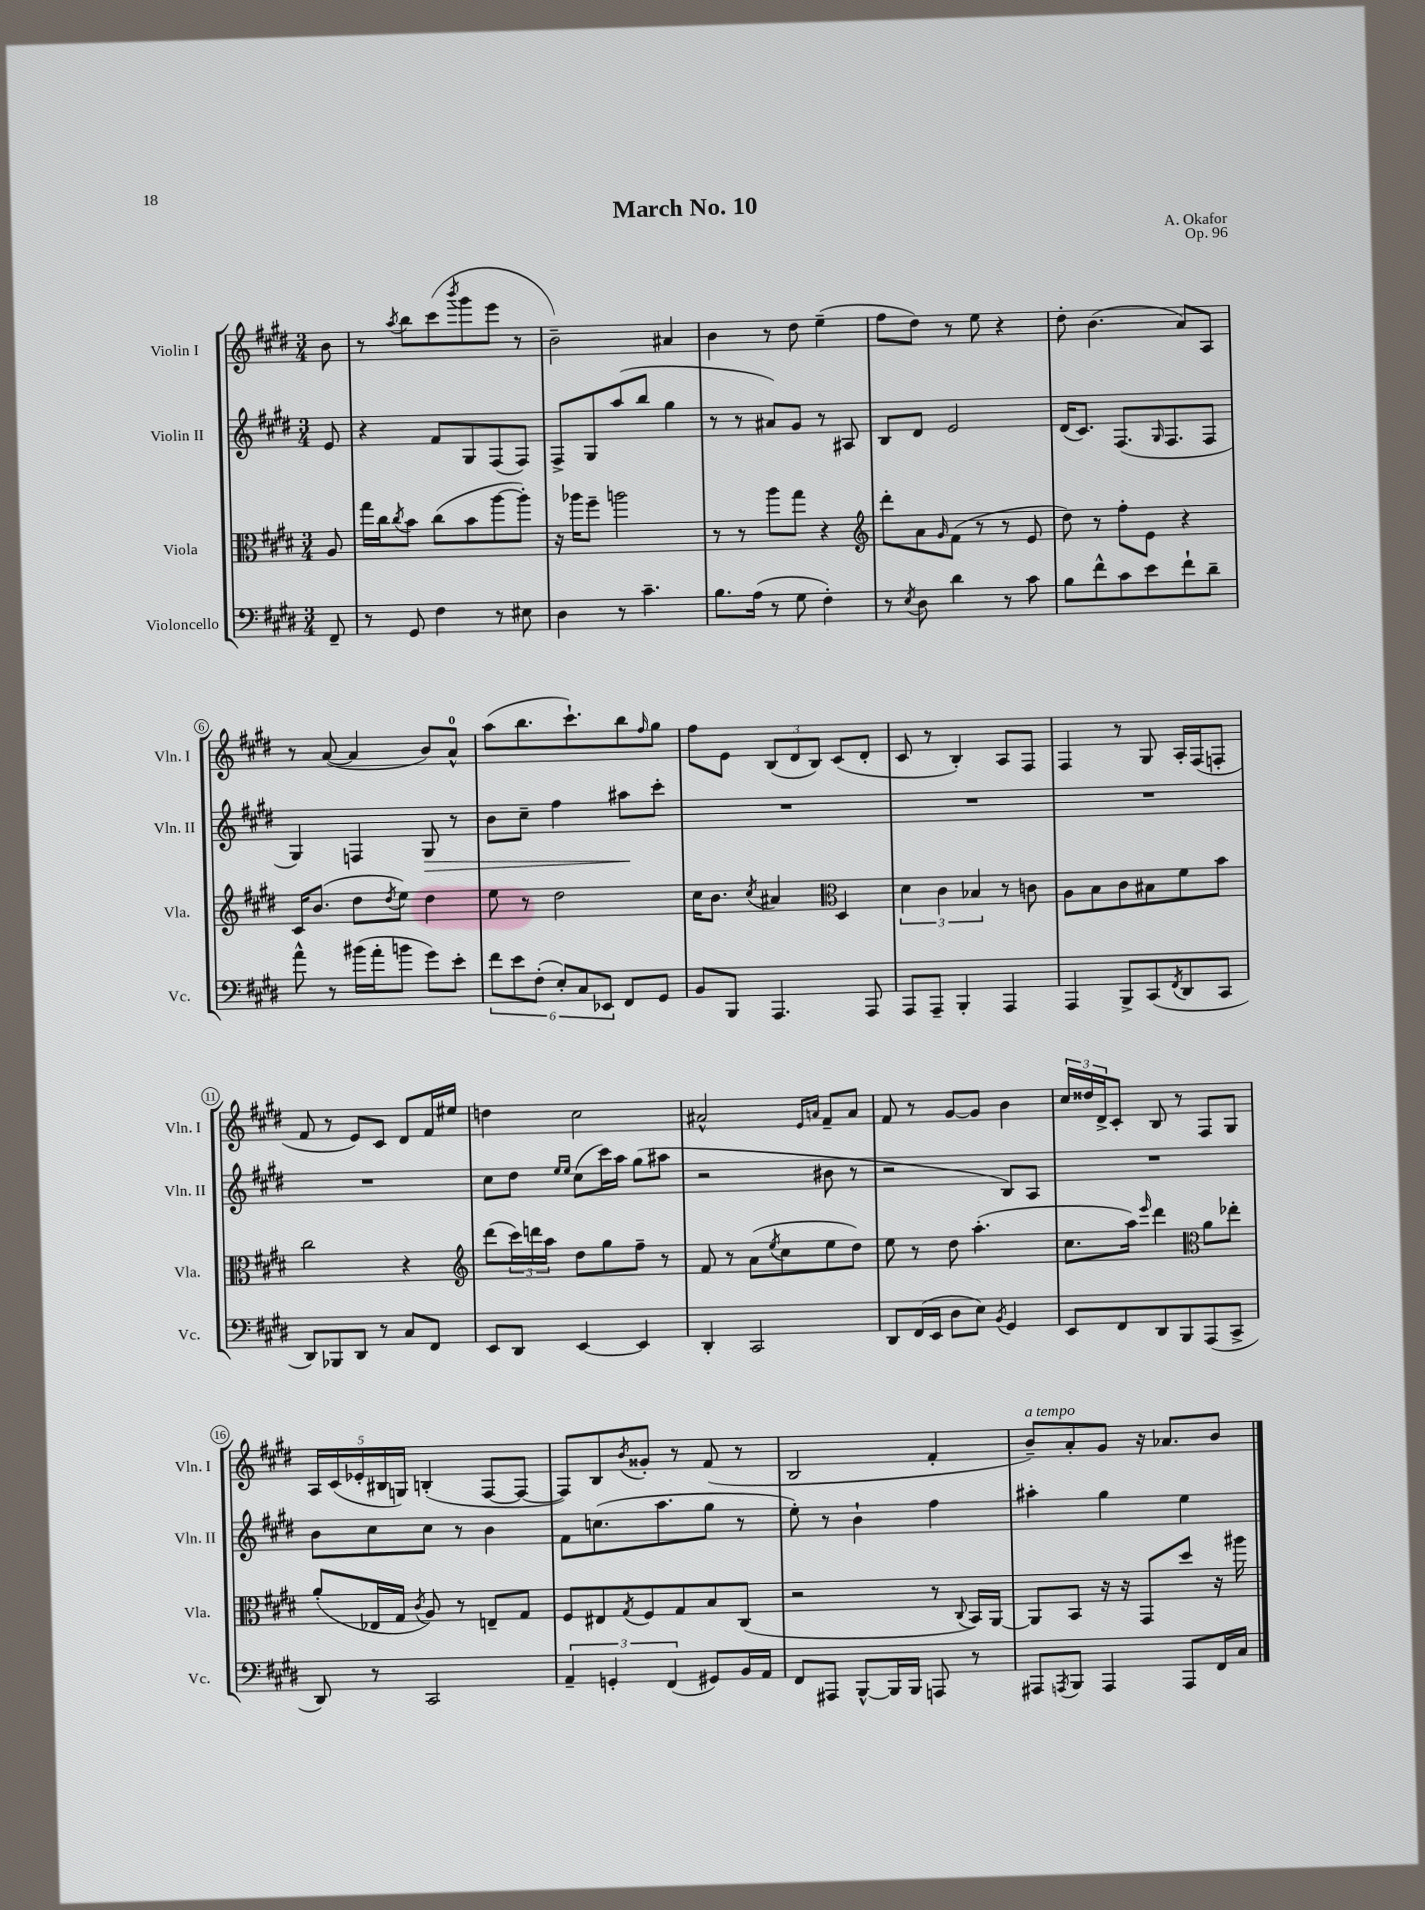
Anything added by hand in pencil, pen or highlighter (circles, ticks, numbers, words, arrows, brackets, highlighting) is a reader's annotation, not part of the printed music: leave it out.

**kern	**kern	**kern	**kern
*staff4	*staff3	*staff2	*staff1
*clefF4	*clefC3	*clefG2	*clefG2
*k[f#c#g#d#]	*k[f#c#g#d#]	*k[f#c#g#d#]	*k[f#c#g#d#]
*M3/4	*M3/4	*M3/4	*M3/4
8FF#~/	8A/	8e/	8b\
=	=	=	=
8r	16gg#\LL	4r	8r
.	16cc#\J	.	.
.	8qcc#/	.	8qaa/
8GG#/	8b\J	.	8bb\L
4F#\	(8cc#\L	8f#/L	(8ccc#\
.	.	.	8qbbb/
.	8b\	8G#/	8ggg#\
8r	[8aa\	(8F#/	8eee\J
8E#\	8aa'\]J)	8F#/J)	8r
=	=	=	=
4D#\	16r	8F#^/L	2b~\)
.	16aa-\LK	.	.
.	8ff#~\J	8G#/	.
8r	2aa\	(8aa/	.
4.c#~\	.	8bb/J	.
.	.	4gg#\	4a#/
=	=	=	=
8.B\L	8r	8r	4b\
.	8r	8r	.
(16A\Jk	.	.	.
8r	8aa\L	8a#/L)	8r
8G#\	8gg#\J	8g#/J	8dd#\
4F#'\)	4r	8r	(4ee~\
.	.	8A#/	.
=	=	=	=
*	*clefG2	*	*
8r	8ddd#'\L	8B/L	8ff#\L
8qE/	.	.	.
8D#\	8a\	8d#/J	8dd#\J)
.	16qqg#/	.	.
4d#\	(8f#\J	2e/	8r
.	8r	.	8ee\
8r	8r	.	4r
8c#\	8e/	.	.
=	=	=	=
8B\L	8dd#\)	(16d#/LK	8dd#'\
.	.	8.c#/J)	.
8f#^^\	8r	.	(4.b\
8c#\	8ff#'\L	(8.F#/L	.
8e\	8e\J	.	.
.	.	16qqG#/	.
.	.	8.F#/	.
8f#`\	4r	.	8a/L)
8d#~\J	.	8F#/J	8A/J
=	=	=	=
8a^^\	16c#/LK	4G#/)	8r
.	(8.b/J	.	.
8r	.	.	([8a/
(16b#\LL	8dd#\L	4F/	4a/]
16a'\J	.	.	.
.	8qdd#/	.	.
8b\J	8ee\J)	.	.
8g#\L)	4dd#\	8G#/	8b/L)
8e'\J	.	8r	8a^^/J
=	=	=	=
12f#\L	8ee\	8b\L	(8aa\L
12e\	.	.	.
.	8r	8cc#~\J	8.bb\
(12F#'\J	.	.	.
12E'/L)	2dd#\	4ff#\	.
.	.	.	8.ccc#`\)
12C#/	.	.	.
12EE-/J	.	.	.
8FF#/L	.	8aa#\L	8bb\
.	.	.	16qqff#/
8GG#/J	.	8ccc#'\J	8gg#\J
=	=	=	=
8BB/L	16cc#\LK	2.r	8ff#\L
.	8.b\J	.	.
8BBB/J	.	.	8e\J
.	8qcc#/	.	.
4.AAA/	4a#/	.	(12B/L
.	.	.	12d#/
.	.	.	12B/J)
*	*clefC3	*	*
.	4D#/	.	(8c#/L
8AAA/	.	.	8d#'/J
=	=	=	=
8AAA/L	6d#\	2.r	8c#/
8AAA~/J	.	.	8r
.	6c#\	.	.
4BBB'/	.	.	4B'/)
.	6B-/	.	.
4AAA/	8r	.	8A/L
.	8c\	.	8F#/J
=	=	=	=
4AAA/	8A\L	2.r	4F#/
.	8B\	.	.
8BBB^/L	8c#\	.	8r
(8CC#/	8B#\	.	8G#/
8qFF#/	.	.	.
8DD#/	8f#\	.	16A'/LL
.	.	.	(16F#/J
8CC#/J	8b\J	.	8F'/J
=	=	=	=
8DD#/L)	2cc#\	2.r	8f#/
8BBB-/	.	.	8r
8DD#/J	.	.	8e/L)
8r	.	.	8c#/J
8C#/L	4r	.	8d#/L
8FF#/J	.	.	16f#/L
.	.	.	16ee#/JJ
=	=	=	=
*	*clefG2	*	*
8EE/L	(8ddd#\L	8cc#\L	4dd\
8DD#/J	24ccc#\L)	8dd#\J	.
.	24ddd\	.	.
.	24aa\JJ	.	.
.	.	16qqee/LL	.
.	.	16qqee/JJ	.
[4EE/	8dd#\L	(8cc#\L	2cc#\
.	8gg#\	16ccc#\L)	.
.	.	16aa\JJ	.
4EE/]	8ff#~\J	(8gg#\L	.
.	8r	8aa#\J	.
=	=	=	=
4DD#'/	8f#/	2r	2a#^^/
.	8r	.	.
2CC#/	(8a\L	.	.
.	8qee/	.	.
.	8cc#\	.	.
.	.	.	16qqe/LL
.	.	.	16qqa/JJ
.	8ee\	8b#\	8f#~/L
.	8dd#\J)	8r	8a/J
=	=	=	=
8DD#/L	8ee\	2r	8f#/
(16FF#/L	8r	.	8r
16EE/JJ	.	.	.
8D#\L	8dd#\	.	[8g#/L
8E\J)	(4.aa'\	.	8g#/]J
8qBB/	.	.	.
4GG#/	.	8B/L)	4b\
.	.	8A/J	.
=	=	=	=
8EE/L	8.cc#\L	2.r	24cc#/LL
.	.	.	24dd##/
.	.	.	24d#^/J
8FF#/	.	.	8c#'/J
.	16aa\Jk)	.	.
.	16qqeee/	.	.
8DD#/	4ddd#\	.	8B/
8BBB/	.	.	8r
*	*clefC3	*	*
(8AAA/	8a\L	.	8F#/L
8CC#^/J	8ee-'\J	.	8G#/J
=	=	=	=
8DD#/)	(8a'/L	8b\L	20A/LL
.	.	.	(20c#/
.	.	.	20e-'/
8r	16E-/L	8cc#\	.
.	.	.	20B#/
.	16G#/JJ	.	.
.	.	.	20G/JJ)
.	8qc#/	.	.
2CC#/	8A/)	8cc#\J	(4B'/
.	8r	8r	.
.	8E~/L	4b\	[8F#/L
.	8G#/J	.	8F#/_J
=	=	=	=
6AA~/	8F#/L	8f#\L	8F#/]L)
.	8E#/	(8.cc\	8B/
6GG'/	.	.	.
.	8qG#/	.	8qb/
.	8F#/	.	8g##'/J
.	.	8.aa\	.
(6FF#/	.	.	.
.	8G#/	.	8r
8GG#/L)	8B/	8gg#\J	(8f#/
16BB/L	(8C#/J	8r	8r
16AA/JJ	.	.	.
=	=	=	=
8FF#/L	2r	8ee'\)	2B/
8AAA#/J	.	8r	.
[8BBB^^/L	.	4b`\	.
16BBB/]L	.	.	.
16BBB/JJ	.	.	.
8AAA/	8r	4ff#\	4f#'/
.	8qqC#/	.	.
8r	16BB/LL)	.	.
.	[16AA/JJ	.	.
=	=	=	=
8AAA#/L	8AA/]L	4aa#'\	8b~/L)
8qAAA/	.	.	.
8BBB/J	8BB/J	.	8a'/
4AAA/	16r	4gg#\	8g#/J
.	16r	.	.
.	8GG#/L	.	16r
.	.	.	8.a-/L
8AAA/L	8dd#/J	4ee\	.
16FF#/L	16r	.	8b/J
16C#/JJ	16aa#\	.	.
==	==	==	==
*-	*-	*-	*-
